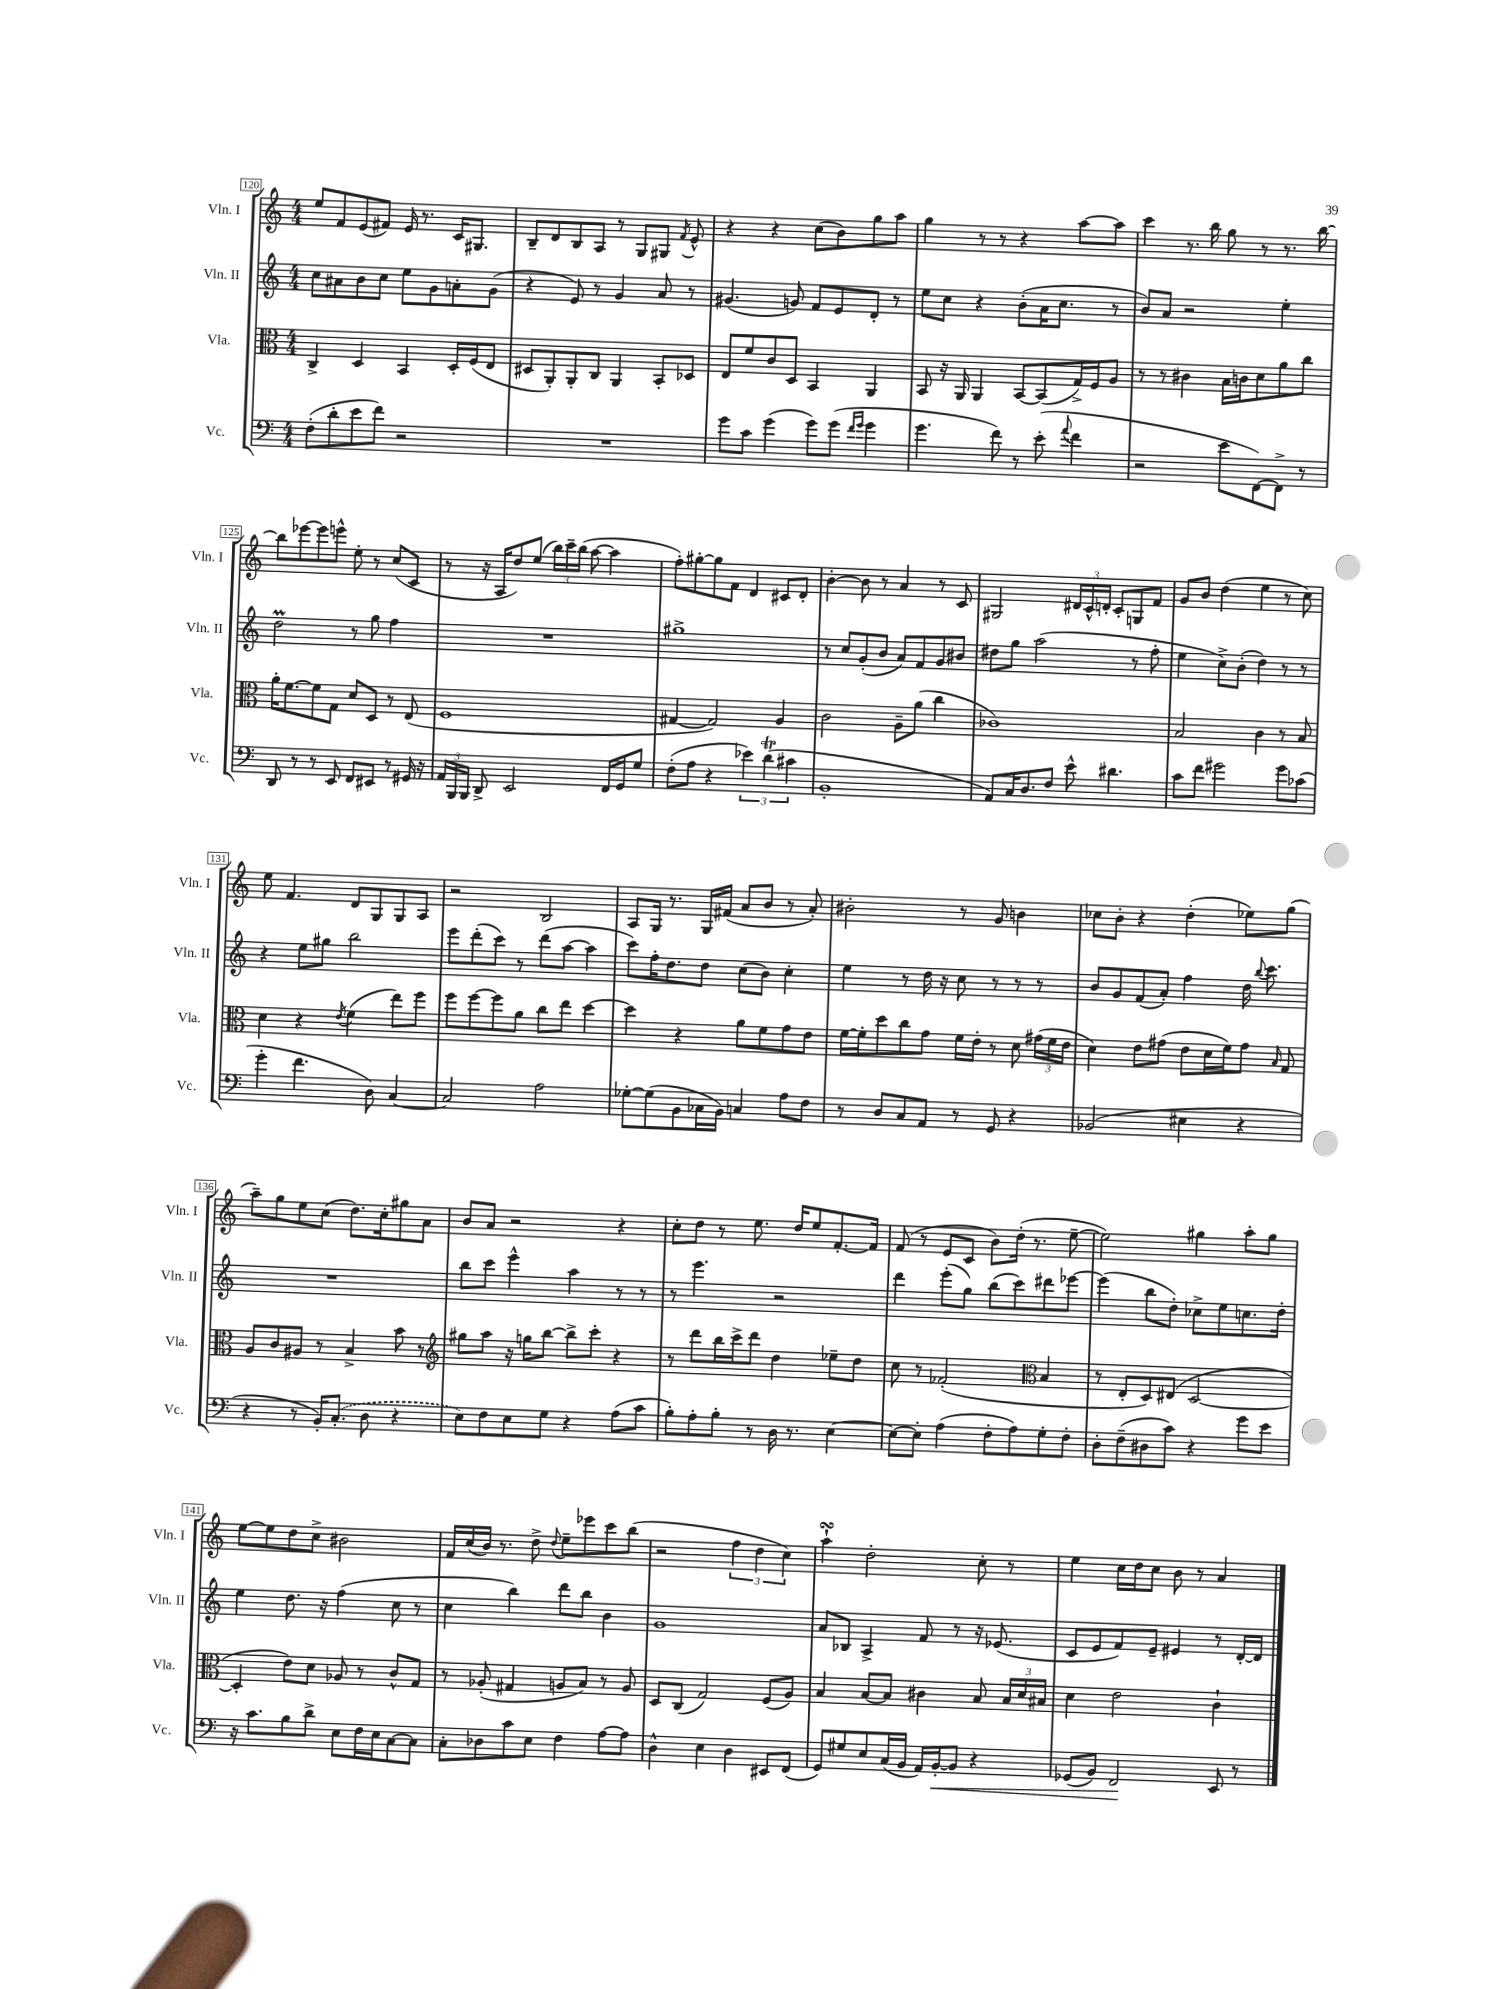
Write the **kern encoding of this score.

**kern	**kern	**kern	**kern
*staff4	*staff3	*staff2	*staff1
*clefF4	*clefC3	*clefG2	*clefG2
*k[]	*k[]	*k[]	*k[]
*M4/4	*M4/4	*M4/4	*M4/4
(8F'\L	4C^/	8cc\L	8ee/L
8d'\	.	8a#\	8f/
8e\	4D/	8b\	(8e/
8f\J)	.	8cc\J	8f#/J)
2r	4BB/	8ee\L	16e/
.	.	.	8.r
.	.	8g\	.
.	16D'/LL	8a'\	16c/LK
.	(16F/J	.	8.G#/J
.	8E/J	(8g\J	.
=	=	=	=
1r	8D#/L	4r	8B~/L
.	8AA'/)	.	8d/
.	8AA'/	8e/)	8B/
.	8C/J	8r	8A/J
.	4AA/	4g/	8r
.	.	.	8G/L
.	8BB'/L	8a/	8G#/J
.	.	.	8qf/
.	8D-/J	8r	8e^^/
=	=	=	=
8g\L	8E/L	(4.g#/	4r
8c\J	8f/	.	.
(4g\	8c/	.	4r
.	8D/J	8g/)	.
8g\L)	4BB/	8f/L	(8cc\L
(8g\J	.	8e/	8b\)
16qqf/LL	.	.	.
16qqg/JJ	.	.	.
4g\	4AA/	8d'/J	8gg\
.	.	8r	8aa\J
=	=	=	=
4.g\	8BB/	8ee\L	4gg\
.	16r	8cc\J	.
.	16AA/	.	.
.	4AA/	4r	8r
8f\)	.	.	8r
8r	[8BB/L	(8b'\L	4r
(8e'\	(8BB/]	16a\K	.
.	.	8.cc\J	.
8qqa/	.	.	.
4f\	16G^/L)	.	[8aa\L
.	16F/J	.	.
.	8A/J	8r	8aa\]J
=	=	=	=
2r	8r	8b/L)	4ccc\
.	8r	8a/J	.
.	4c#\	2r	8.r
.	.	.	16bb\
8e\L	16B\LL	.	8gg\
.	16c\J	.	.
[8FF\)	8d\	.	8r
8FF^\]J	8a\	4ee'\	8.r
8r	8cc\J	.	.
.	.	.	[16bb\
=	=	=	=
8DD/	16a'\LK	2dd\	8bb\]L
.	[8.f\	.	.
8r	.	.	[8eee-\
8r	8f\]	.	8eee-\]
8EE/	8G\J	.	8eee^^\J
8FF/L	8d/L	8r	8ee'\
8EE#/J	8D/J	8gg\	8r
8r	8r	4ff\	(8cc/L
16GG#/	(8E/	.	8c/J
16r	.	.	.
=	=	=	=
24AA/LL	1F	1r	8r
24BBB/	.	.	.
24BBB/JJ	.	.	.
8DD^/	.	.	16r
.	.	.	16A/LK
2EE/	.	.	8dd/)
.	.	.	(8ee/J
.	.	.	24bb\LL)
.	.	.	24ccc~\
.	.	.	(24bb\JJ
.	.	.	[8aa\
16FF/LL	.	.	4aa\]
16GG/J	.	.	.
8G/J	.	.	.
=	=	=	=
(8F'\L	[4G#/	1gg#^	8ff'\L)
8A\J	.	.	[8gg#'\
4r	2G#/])	.	8gg#\]
.	.	.	8f\J
6e-\)	.	.	4d/
(6d\	.	.	.
.	4A/	.	8c#/L
6c#\	.	.	.
.	.	.	8d'/J
=	=	=	=
1BB'	2c\	8r	[4b'\
.	.	8cc/L	.
.	.	(8g'/	8b\]
.	.	8b/J	8r
.	8A~\L	8a/L)	4a/
.	(8a\J	8f/	.
.	4cc\	8g/	8r
.	.	8b#/J	8c/
=	=	=	=
8AA/L)	1c-)	8dd#\L	2G#/
16C/K	.	8gg\J	.
8.D/	.	.	.
.	.	(2aa\	.
8F/J	.	.	.
8e^^\	.	.	24d#/LL
.	.	.	24c^^/
.	.	.	24d'/JJ
4.d#\	.	.	8c'/L
.	.	8r	8G/
.	.	8ff'\	8f/J
=	=	=	=
8c\L	2B/	4ee\	8g/L
8f\J	.	.	8b/J
2g#\	.	8cc^\L)	(4dd\
.	.	(8b'\J	.
.	4c\	4dd\)	4ee\
8g#\L	8r	8r	8r
(8c-\J	8B/	8r	8cc\)
=	=	=	=
4g'\	4d\	4r	8ee\
.	.	.	4.f/
4.f\	4r	8ee\L	.
.	.	8gg#\J	.
.	8qe/	.	.
.	(4f\	2bb\	8d/L
8D\)	.	.	8G/
[4C/	8ee\L)	.	8G/
.	8ff\J	.	8A/J
=	=	=	=
2C/]	8ff\L	8eee\L	2r
.	[8ff\	(8ddd'\	.
.	8ff\]	8ccc\J)	.
.	8a\J	8r	.
2A\	8cc\L	(8ddd\L	2B/
.	8ee\J	[8aa\J	.
.	[4dd\	4aa\]	.
=	=	=	=
[8G-'\L	4dd\]	8ccc\L)	8A/L
(8G-\]	.	16ff'\K	16G/Jk
.	.	8.dd\	8.r
8BB\	4r	.	.
16C-\L	.	8dd\J	16G/LL
16BB\JJ)	.	.	(16f#/JJ
4C/	8a\L	(8cc\L	8a/L
.	8f\	8b\J)	8b/J
8A\L	8g\	4cc'\	8r
8F\J	8e\J	.	8a'/)
=	=	=	=
8r	[16f\LL	4ee\	2b#'\
.	16f'\]J	.	.
8D/L	8dd\	.	.
8C/	8cc\	8r	.
8AA/J	8g\J	16dd\	.
.	.	16r	.
8r	16f\LL	8cc\	8r
.	16e'\JJ	.	.
8GG/	8r	8r	8g/
4r	8d\	8r	4b\
.	(24g#\LL	8r	.
.	24f\	.	.
.	24e\JJ	.	.
=	=	=	=
(2BB-/	4d\)	8b/L	8cc-\L
.	.	8g/	8b'\J
.	8e\L	(8f/	4r
.	(8g#\J	8a'/J)	.
4E#\	8e\L	4ff\	(4dd'\
.	16d\L	.	.
.	16f\J)	.	.
4r	8g#\J	16dd\	8ee-\L)
.	.	8qqbb/	.
.	.	8.ccc\	.
.	16qqB/	.	.
.	8G/	.	(8gg\J
=	=	=	=
4r	8A/L	1r	8aa~\L)
.	8c/	.	8gg\
8r	8A#/J	.	8ee\
16BB'/LK)	8r	.	(8cc\J
(8.C'/J	.	.	.
.	4B^/	.	8.dd\L)
8D\	.	.	.
.	.	.	16cc'\k
4r	8b\	.	8gg#\
.	8r	.	8a\J
=	=	=	=
*	*clefG2	*	*
8E\L)	8gg#\L	8bb\L	8b/L
8F\	8aa\J	8ccc\J	8a/J
8E\	16r	4eee^^\	2r
.	16gg\LK	.	.
8G\J	[8bb\J	.	.
4r	8bb^\]L	4aa\	.
.	8ccc'\J	.	.
(8A\L	4r	8r	4r
8c\J	.	8r	.
=	=	=	=
8B'\L)	8r	8r	8cc'\L
8A'\	8ddd\L	4.eee\	8dd\J
8B'\J	16bb\L	.	8r
.	16ccc^\J	.	.
8r	8ddd\J	.	8.ee\
16D\	4dd\	2r	.
8.r	.	.	16dd/LK
.	.	.	8ee/
[4E\	8ee-~\L	.	[8.f'/
.	8dd\J	.	.
.	.	.	16f/]Jk
=	=	=	=
8E\_L	8cc\	4ddd\	(8f/
8E'\]J	8r	.	8r
(4A\	(2f-'/	(8eee'\L	8e/L
.	.	8gg\J)	8c/J
8F'\L	.	(8bb\L	8b\L)
8A\)	.	8ccc\)	(16dd'\Jk
.	.	.	8.r
*	*clefC3	*	*
8G'\	4B/	8ddd#\	.
8F'\J	.	[8eee-\J	[8ee~\
=	=	=	=
8D'\L	8r	(4eee-\]	2ee\])
(8F~\	8E'/L	.	.
8D#\	8D/)	8bb\L	.
8c\J)	(8E#/J	8dd'\J)	.
4r	[2D/	8cc-^\L	4gg#\
.	.	8ee\	.
8g\L	.	8.cc\	8aa'\L
8e\J	.	.	8gg#\J
.	.	16dd'\Jk	.
=	=	=	=
16r	4D'/]	4ee\	[8ee\L
8.c\L	.	.	.
.	.	.	8ee\]
8B\	8e\L)	8.dd\	8dd\
8d^\J	8d\J	.	8cc^\J
.	.	16r	.
8E\L	8A-/	(4ff\	2b#\
16F\L	8r	.	.
16E\J	.	.	.
[8C\	8c^^/L	8cc\	.
8C\]J	8G/J	8r	.
=	=	=	=
8C'\L	8r	4cc\	16f/LL
.	.	.	(16cc/
8D-\	(8A-'/	.	16b/JJ)
.	.	.	8.r
8c\	4G#/	4bb\)	.
8E\J	.	.	8dd^\
.	.	.	8qqdd/
4F\	8A/L	8ddd\L	8ee~\L
.	8B/J)	8bb\J	8eee-\
[8A\L	8r	4b\	8ccc\
8A\]J	8A/	.	(8bb\J
=	=	=	=
4D^^\	8D/L	1g	2r
.	(8C/J	.	.
4E\	2G/)	.	.
4D\	.	.	6ff\
.	.	.	6dd\
8EE#/L	(8F/L	.	.
.	.	.	6cc\)
(8FF/J	8A/J)	.	.
=	=	=	=
8GG/L)	4B/	8a/L	4aa`\
8G#/	.	8B-/J	.
8E/	[8B/L	4A^/	2dd'\
(16C/L	8B/]J	.	.
16BB/JJ	.	.	.
16AA/LL)	4c#\	8f/	.
[16BB'/J	.	.	.
8BB/]J	.	8r	.
4r	8B/	16r	8cc'\
.	.	(8.e-/	.
.	24B/LL	.	8r
.	24d/	.	.
.	24B#/JJ	.	.
=	=	=	=
(8GG-/L	4d\	8c/L	4ee\
8BB/J)	.	8e/	.
2FF/	2e\	8f/)	16cc\LL
.	.	.	16dd\J
.	.	8e~/J	8cc\J
.	.	4e#/	8b\
.	.	.	8r
8EE/	4c`\	8r	4a/
8r	.	[16d'/LL	.
.	.	16d/]JJ	.
==	==	==	==
*-	*-	*-	*-
